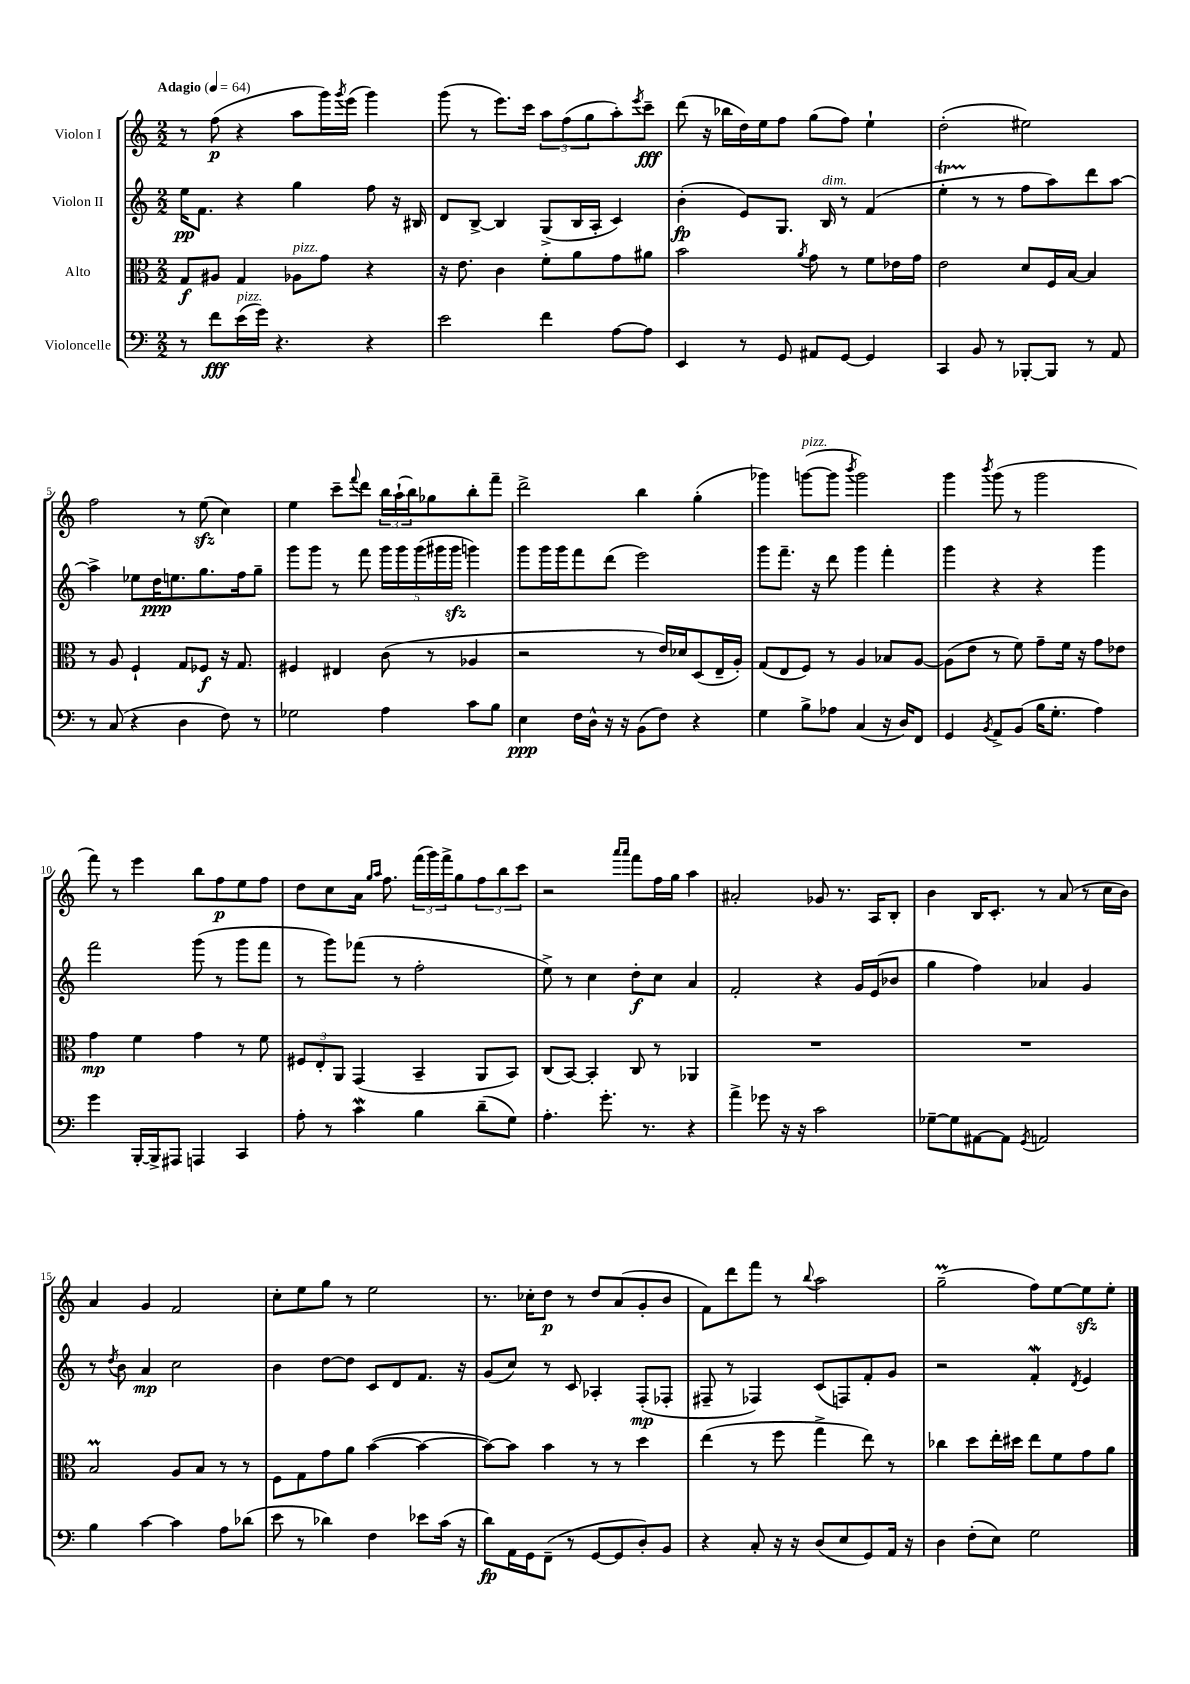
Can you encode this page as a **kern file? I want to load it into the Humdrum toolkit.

**kern	**kern	**kern	**kern
*staff4	*staff3	*staff2	*staff1
*clefF4	*clefC3	*clefG2	*clefG2
*k[]	*k[]	*k[]	*k[]
*M2/2	*M2/2	*M2/2	*M2/2
*MM64	*MM64	*MM64	*MM64
8r	8G	16ee	8r
.	.	8.f	.
8f	8A#	.	(8ff
(16e	4G	4r	4r
16g)	.	.	.
4.r	.	.	.
.	8A-	4gg	8aa
.	8g	.	16ggg)
.	.	.	8qggg
.	.	.	(16eee
4r	4r	8ff	4ggg)
.	.	16r	.
.	.	16B#	.
=	=	=	=
2e	16r	8d	(8ggg
.	8.e	.	.
.	.	[8B^	8r
.	4c	4B]	8.eee)
.	.	.	16ccc
4f	8f'	(8G^	12aa
.	.	.	(12ff
.	8a	16B	.
.	.	.	12gg
.	.	16A'	.
[8A	8g	4c)	8aa')
.	.	.	8qeee
8A]	8a#	.	8ccc~
=	=	=	=
4EE	2b	(4b'	(8ddd
.	.	.	16r
.	.	.	16bb-
8r	.	8e)	16dd)
.	.	.	16ee
8GG	.	8.G	8ff
.	8qa	.	.
8AA#	8g	.	(8gg
.	.	16B	.
[8GG	8r	8r	8ff)
4GG]	8f	(4f	4ee`
.	16e-	.	.
.	16g	.	.
=	=	=	=
4CC	2e	4ee'	(2dd'
8BB	.	8r	.
8r	.	8r	.
[8BBB-'	8d	8ff	2ee#)
8BBB-]	16F	8aa)	.
.	[16B	.	.
8r	4B]	8ddd	.
8AA	.	[8aa	.
=	=	=	=
8r	8r	4aa^]	2ff
(8C	8A	.	.
4r	4F`	8ee-	.
.	.	16dd	.
.	.	8.ee	.
4D	8G	.	8r
.	8F-	8.gg	(8ee
8F)	16r	.	4cc)
.	8.G	16ff	.
8r	.	8gg~	.
=	=	=	=
2G-	4F#	8ggg	4ee
.	.	8ggg	.
.	4E#	8r	8ccc~
.	.	.	8qqfff
.	.	8fff	8ddd
4A	(8c	20ggg	24bb
.	.	.	(24aa`
.	.	20ggg	.
.	.	.	24bb)
.	.	(20ggg	.
.	8r	.	8gg-
.	.	20ggg#	.
.	.	20ggg#	.
8c	4A-	4ggg)	8bb'
8B	.	.	8fff~
=	=	=	=
4E	2r	8ggg	2ddd^
.	.	16ggg	.
.	.	16ggg	.
16F	.	8fff	.
16D^^	.	.	.
16r	.	(8ddd	.
16r	.	.	.
(8BB	8r	2eee)	4bb
8F)	16e)	.	.
.	16d-	.	.
4r	(8D	.	(4gg'
.	16E~	.	.
.	16A')	.	.
=	=	=	=
4G	(8G	8ggg	4ggg-)
.	8E	8.fff~	.
8B^	8F)	.	([8ggg
.	.	16r	.
8A-	8r	8ddd	8ggg]
.	.	.	8qbbb
(4C	4A	4ggg	2ggg)
16r	8B-	4fff'	.
16D)	.	.	.
8FF	[8A	.	.
=	=	=	=
4GG	(8A]	4ggg	4ggg
.	8e	.	.
8qBB	.	.	8qbbb
8AA^	8r	4r	(8ggg
(8BB	8f)	.	8r
16B	8g~	4r	2ggg
8.G'	.	.	.
.	16f	.	.
.	16r	.	.
4A)	8g	4ggg	.
.	8e-	.	.
=	=	=	=
4g	4g	2fff	8fff)
.	.	.	8r
[16BBB'	4f	.	4eee
16BBB^]	.	.	.
8AAA#	.	.	.
4AAA	4g	(8ggg	8bb
.	.	8r	8ff
4CC	8r	8ggg	8ee
.	8f	8fff	8ff
=	=	=	=
8A'	12F#	8r	8dd
.	12E'	.	.
8r	.	8ggg)	8cc
.	12AA	.	.
4c	(4GG	(8fff-	16a
.	.	.	16qqgg
.	.	.	16qqaa
.	.	.	8.ff
.	.	8r	.
4B	4BB~	2ff'	(24fff
.	.	.	24ggg)
.	.	.	24fff^
.	.	.	8gg
(8d~	8AA	.	12ff
.	.	.	12bb
8G)	8BB)	.	.
.	.	.	12ccc
=	=	=	=
4.A'	(8C	8ee^)	2r
.	[8BB)	8r	.
.	4BB']	4cc	.
8.g'	.	.	.
.	.	.	16qqaaa
.	.	.	16qqaaa
.	8C	8dd'	8fff
8.r	.	.	.
.	8r	8cc	16ff
.	.	.	16gg
4r	4AA-	4a	4aa
=	=	=	=
4a^	1r	2f'	2a#'
8g-	.	.	.
16r	.	.	.
16r	.	.	.
2c	.	4r	8g-
.	.	.	8.r
.	.	16g	.
.	.	(16e	16A
.	.	8b-	8B'
=	=	=	=
[8G-~	1r	4gg	4b
8G-]	.	.	.
[8AA#	.	4ff)	16B
.	.	.	8.c'
8AA#]	.	.	.
8qGG	.	.	.
2AA	.	4a-	8r
.	.	.	(8a
.	.	4g	8r
.	.	.	16cc
.	.	.	16b)
=	=	=	=
4B	2B	8r	4a
.	.	8qdd	.
.	.	8b	.
[4c	.	4a	4g
4c]	8A	2cc	2f
.	8B	.	.
8A	8r	.	.
(8d-	8r	.	.
=	=	=	=
8e	8F	4b	8cc'
8r	8G	.	8ee
4d-)	8g	[8dd	8gg
.	8a	8dd]	8r
4F	([4b	8c	2ee
.	.	8d	.
8e-	4b_	8.f	.
(16c	.	.	.
16r	.	16r	.
=	=	=	=
8d)	8b_)	(8g	8.r
16AA	8b]	8cc)	.
16GG	.	.	16cc-'
(8FF~	4b	8r	8dd
8r	.	8c	8r
[8GG	8r	4A-'	8dd
8GG]	8r	.	(8a
8D')	4dd	(8F'	8g'
8BB	.	8F-'	8b
=	=	=	=
4r	(4ee	8F#~	8f)
.	.	8r	8ddd
8C'	8r	4F-)	8fff
16r	8ff	.	8r
16r	.	.	.
.	.	.	8qqbb
(8D	4gg^	(8c	2aa
8E	.	8F)	.
8GG)	8ee)	8f'	.
16AA	8r	8g	.
16r	.	.	.
=	=	=	=
4D	4cc-	2r	(2gg~
(8F'	8dd	.	.
8E)	16ee'	.	.
.	16dd#	.	.
2G	8ee	4f'	8ff)
.	8f	.	[8ee
.	.	8qd	.
.	8g	4e	8ee]
.	8a	.	8ee'
==	==	==	==
*-	*-	*-	*-
